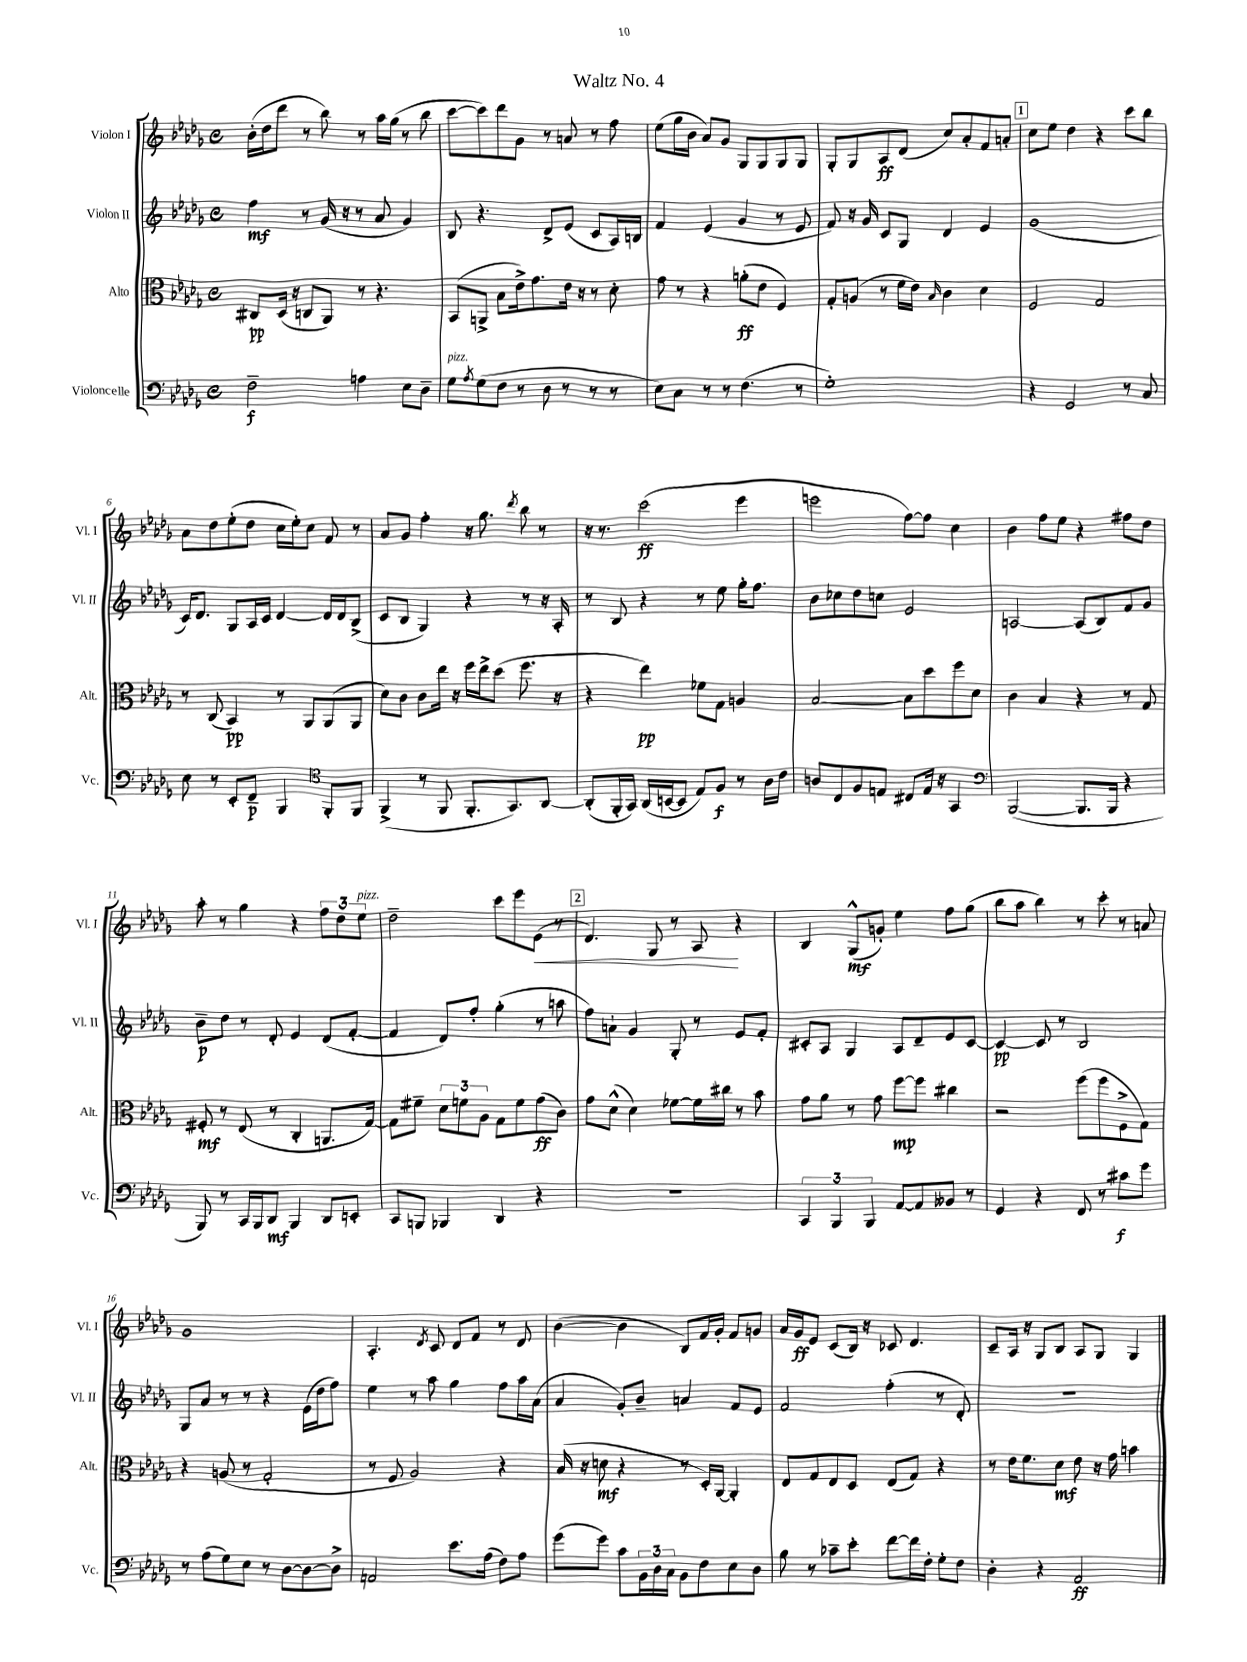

**kern	**kern	**kern	**kern
*staff4	*staff3	*staff2	*staff1
*clefF4	*clefC3	*clefG2	*clefG2
*k[b-e-a-d-g-]	*k[b-e-a-d-g-]	*k[b-e-a-d-g-]	*k[b-e-a-d-g-]
*M4/4	*M4/4	*M4/4	*M4/4
*met(c)	*met(c)	*met(c)	*met(c)
2F~	8C#	4ff	(16b-'
.	.	.	16dd-
.	(16D-	.	8ddd-
.	16r	.	.
.	8C	8r	8r
.	8AA-)	(16g-	8bb-)
.	.	16r	.
4A	8r	8r	8r
.	4.r	8a-	16aa-
.	.	.	(16gg-
8E-	.	4g-)	8r
8D-~	.	.	8bb-
=	=	=	=
8G-	(8BB-	8B-	[8ccc
8qA-	.	.	.
(8G-	8AA^	4.r	8ccc])
8F	8B-	.	8ddd-
8r	16e-^)	.	8g-
.	8.g-	.	.
8D-	.	8d-^	8r
8r	16e-	(8e-	8a
.	16r	.	.
8r	8r	8c	8r
8r	8d-'	16A-)	8ff
.	.	16B	.
=	=	=	=
8E-)	8g-	4f	(8ee-
8C	8r	.	16gg-
.	.	.	16b-
8r	4r	(4e-	8a-)
8r	.	.	8g-
(4.F	(8a'	4g-	8G-
.	8e-	.	8G-
.	4F)	8r	8G-
8r	.	8e-	8G-
=	=	=	=
1G-')	8G-'	8f)	8G-'
.	(8A	16r	8G-
.	.	16g-	.
.	8r	8c	8A-
.	16f	8G-	(8d-
.	16e-)	.	.
.	16qqB-	.	.
.	4c	4d-	8cc)
.	.	.	8a-'
.	4d-	4e-	8f
.	.	.	8a'
=	=	=	=
4r	2F	(1g-	8cc
.	.	.	8ee-
2GG-	.	.	4dd-
.	2G-	.	4r
8r	.	.	8ccc
8C	.	.	8bb-
=	=	=	=
8E-	8r	16c)	8a-
.	.	8.d-	.
8r	(8C	.	8dd-
8EE-'	4BB-)	8G-	(8ee-'
8FF~	.	16A-	8dd-
.	.	16c	.
4BBB-	8r	[4d-	16cc
.	.	.	16ee-')
.	8AA-	.	8cc
*clefC4	*	*	*
8FF'	(8AA-	16d-]	8f
.	.	16d-	.
8FF	8AA-	(8B-^	8r
=	=	=	=
(4FF^	8d-)	8c	8a-
.	8c	8B-	8g-
8r	8c	4G-)	4ff'
8FF	16ee-	.	.
.	16r	.	.
8.FF'	16ff	4r	16r
.	16ee-^	.	8.gg-
.	(8dd-	.	.
8.GG-)	.	.	.
.	.	.	8qddd-
.	8.ff	8r	8bb-
[8AA-	.	16r	8r
.	16r	16A-'	.
=	=	=	=
(8AA-']	4r	8r	16r
.	.	.	8.r
16FF'	.	8B-	.
16GG-)	.	.	.
(16AA-	4ee-)	4r	(2ccc
[16BB	.	.	.
8BB]	.	.	.
8E-)	8f-	8r	.
8F	8G-	8ee-	.
8r	4A	16gg-'	4eee-
.	.	8.ff	.
16A-	.	.	.
16c	.	.	.
=	=	=	=
8A	[2B-	8b-	2eee
8C	.	8cc-	.
8F	.	8dd-	.
8E	.	8cc	.
8C#	8B-]	2e-	[8ff)
16E	8dd-	.	8ff]
16r	.	.	.
4GG-	8ff	.	4cc
.	8d-	.	.
=	=	=	=
*clefF4	*	*	*
([2BBB-	4c	[2A	4b-
.	4B-	.	8ff
.	.	.	8ee-
8.BBB-]	4r	(8A]	4r
.	.	8B-)	.
16BBB-	.	.	.
4r	8r	8f	8ff#
.	8G-	8g-	8dd-
=	=	=	=
8BBB-)	8F#'	8b-~	8aa-'
8r	8r	8dd-	8r
16CC	(8E-	8r	4gg-
16BBB-	.	.	.
8DD-	8r	8d-'	.
4BBB-	4C'	4e-	4r
8DD-	8.AA	(8d-	12ff
.	.	.	12dd-
8EE'	.	[8f'	.
.	.	.	12ee-
.	[16G-)	.	.
=	=	=	=
8CC	8G-]	4f]	2dd-~
8BBB	8f#~	.	.
4BBB-	12d-	8d-)	.
.	12f	.	.
.	.	8ff'	.
.	12A-	.	.
4DD-	8G-	(4gg-'	8ccc
.	8f	.	8eee-
4r	(8g-	8r	(8e-
.	8c)	8aa	8r
=	=	=	=
1r	8g-	8ff)	4.d-)
.	(8d-^^	8a`	.
.	4d-)	4g-	.
.	.	.	8G-
.	[8f-	8G-'	8r
.	16f-]	8r	8A-
.	16cc#	.	.
.	8r	8e-	4r
.	8b-	8f'	.
=	=	=	=
6CC	8g-	8c#'	4B-
.	8a-	8A-	.
6BBB-	.	.	.
.	8r	4G-	(8G-^^
6BBB-	.	.	.
.	8g-	.	8g')
[8AA-	[8ff	8A-	4ee-
8AA-]	8ff]	8d-~	.
8BB--	4cc#	8e-	8ff
8r	.	[8c#	(8gg-
=	=	=	=
4GG-	2r	4c#_	8bb-
.	.	.	8aa-
4r	.	8c#]	4bb-)
.	.	8r	.
8FF	(8ff	2B-	8r
8r	8ff	.	8ccc'
8c#	8F^	.	8r
8g-	8G-)	.	8a
=	=	=	=
8r	4r	8G-	1g-
(8A-	.	8a-	.
8G-)	(8A	8r	.
8E-	8r	8r	.
8r	2G-'	4r	.
[8D-	.	.	.
8D-_	.	(16e-	.
.	.	16dd-	.
8D-^]	.	8ff)	.
=	=	=	=
2AA	8r	4ee-	4.A-'
.	8F	.	.
.	2A-)	8r	.
.	.	.	8qd-
.	.	8aa-	8c
8.e-	.	4gg-	8d-
.	.	.	8f
(16A-	.	.	.
8F)	4r	8ff	8r
8A-	.	16aa-	8d-
.	.	(16a-	.
=	=	=	=
(8g-	(16B-	4a-	([4b-
.	16r	.	.
8g-)	8d	.	.
8c	4r	8g-')	4b-]
24BB-	.	8b-~	.
24D-	.	.	.
24C	.	.	.
8BB-	8r	4a	8B-)
8F	16D-')	.	16f
.	[16AA-	.	16g-'
8E-	4AA-']	8f	8f
8D-	.	8e-	8g
=	=	=	=
8B-	8E-	2f	16a-
.	.	.	16g-
8r	8G-	.	8e-
8c-~	8E-	.	(8c
8e-'	8D-	.	16B-)
.	.	.	16r
[8f	(8E-	(4ff'	8c-
16f]	8G-)	.	4.d-
16F'	.	.	.
8G-'	4r	8r	.
8F	.	8d-')	.
=	=	=	=
4D-'	8r	1r	8c~
.	16e-	.	16A-
.	8.f	.	16r
4r	.	.	8G-
.	8d-	.	8B-
2AA-	8e-	.	8A-
.	16r	.	8G-
.	16g-	.	.
.	4b	.	4G-
==	==	==	==
*-	*-	*-	*-
